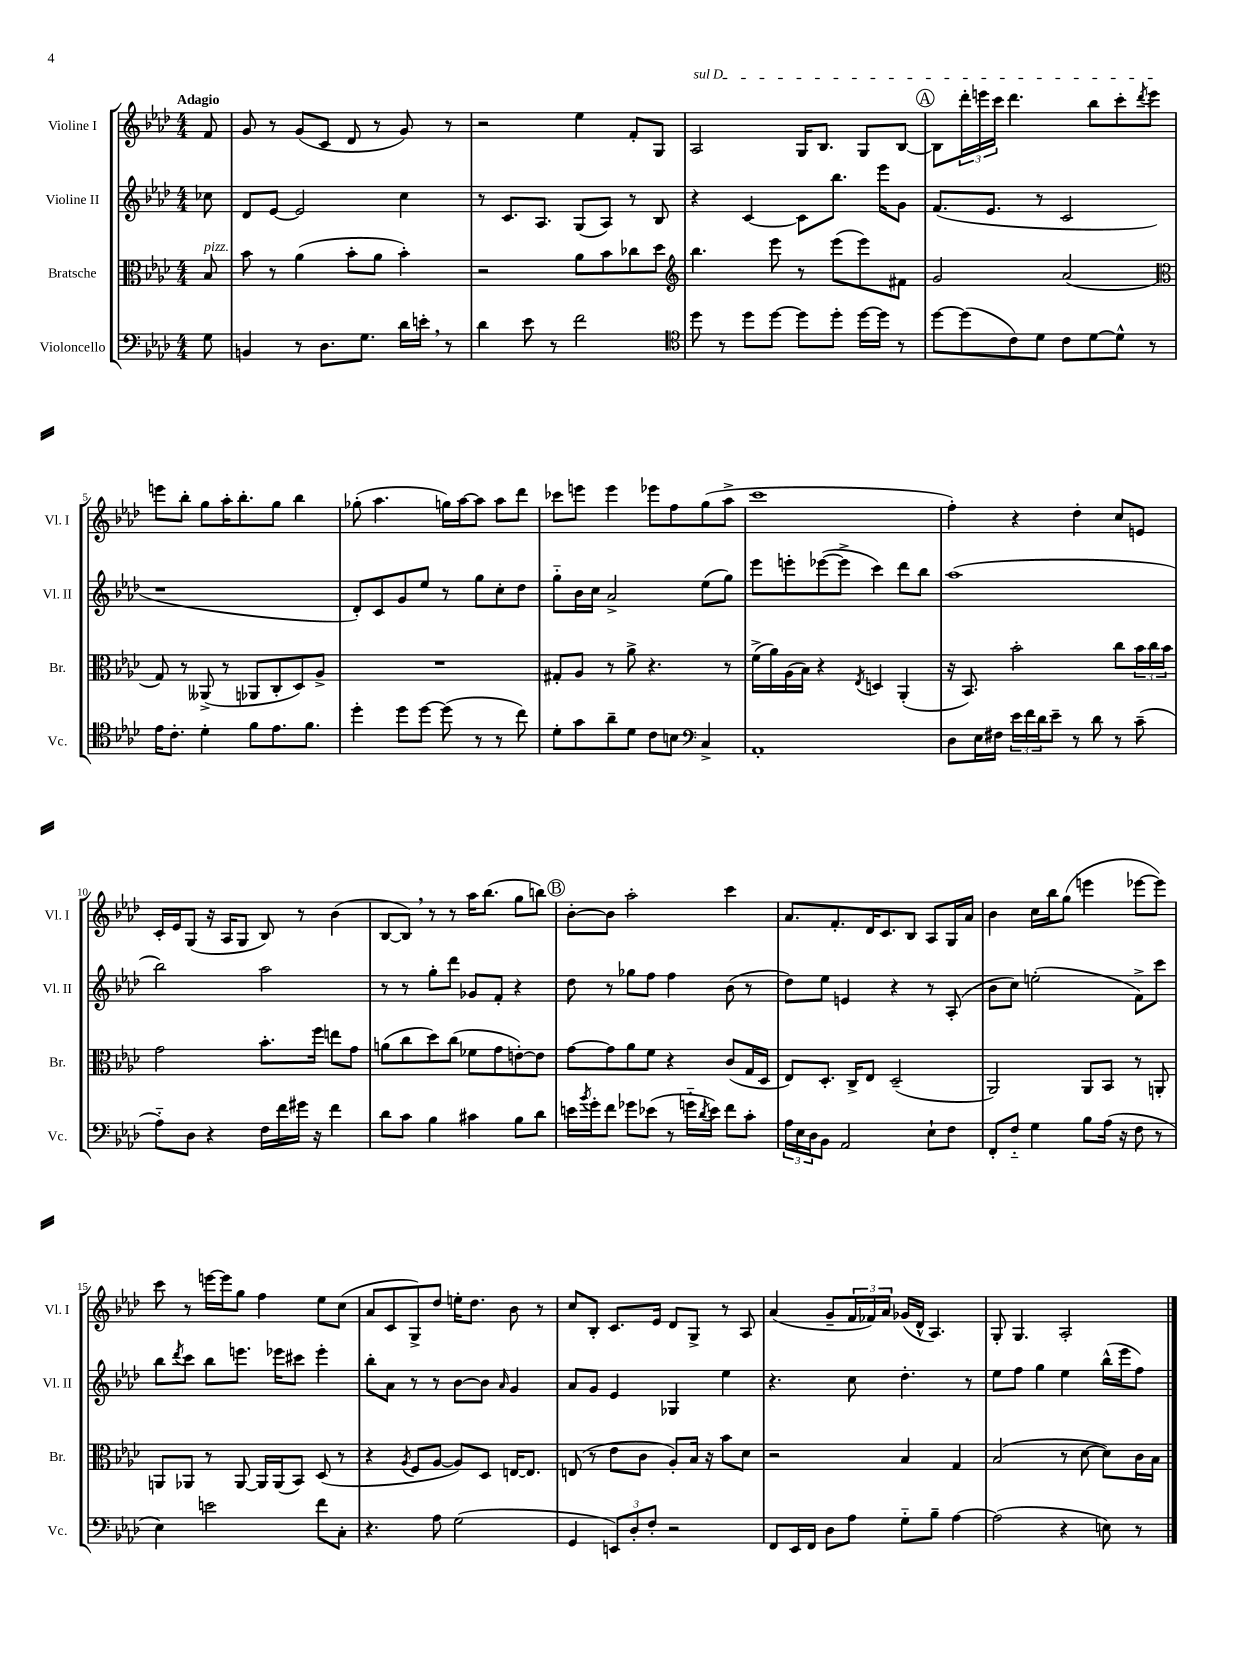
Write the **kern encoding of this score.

**kern	**kern	**kern	**kern
*staff4	*staff3	*staff2	*staff1
*clefF4	*clefC3	*clefG2	*clefG2
*k[b-e-a-d-]	*k[b-e-a-d-]	*k[b-e-a-d-]	*k[b-e-a-d-]
*M4/4	*M4/4	*M4/4	*M4/4
8G	8B-	8cc-	8f
=	=	=	=
4BB	8b-	8d-	8g
.	8r	[8e-	8r
8r	(4a-	2e-]	(8g
8.D-	.	.	8c
.	8b-'	.	8d-
8.G	.	.	.
.	8a-	.	8r
16d-	4b-')	4cc	8g)
16e'	.	.	.
8r	.	.	8r
=	=	=	=
4d-	2r	8r	2r
.	.	8.c	.
8e-	.	.	.
.	.	8.A-	.
8r	.	.	.
2f	8a-	(8G	4ee-
.	8b-	8A-)	.
.	8cc-	8r	8f'
.	8dd-	8B-	8G
=	=	=	=
*clefC4	*clefG2	*	*
8dd-	4.bb-	4r	2A-
8r	.	.	.
8dd-	.	[4c	.
[8dd-	8eee-	.	.
8dd-]	8r	8c]	16G
.	.	.	8.B-
8dd-'	(8eee-	8.bb-	.
[16dd-	8eee-)	.	8G
16dd-]	.	16eee-	.
8r	8f#	8g	[8B-
=	=	=	=
[8dd-	2g	(8.f	8B-]
(8dd-]	.	.	24ddd-'
.	.	.	24eee
.	.	8.e-	.
.	.	.	24ccc
8c)	.	.	4.ddd-
8d-	.	8r	.
8c	(2a-	2c	.
[8d-	.	.	8bb-
8d-^^]	.	.	8ccc'
.	.	.	8qddd-
8r	.	.	8eee
=	=	=	=
*	*clefC3	*	*
16e-	8G)	1r	8eee
8.c'	.	.	.
.	8r	.	8bb-'
4d-'	(8AA--^	.	8gg
.	8r	.	16aa-'
.	.	.	8.bb-'
8f	8AA-	.	.
8.e-	8C'	.	8gg
.	8D-)	.	4bb-
8.f	.	.	.
.	8A-^	.	.
=	=	=	=
4dd-'	1r	8d-')	(8gg-'
.	.	8c	4.aa-
8dd-	.	8g	.
[8dd-	.	8ee-	.
(8dd-]	.	8r	16gg)
.	.	.	[16aa-
8r	.	8gg	8aa-]
8r	.	8cc'	8aa-
8cc)	.	8dd-	8ddd-
=	=	=	=
8d-'	8G#'	8gg'~	8ccc-
8g	8A-	16b-	8eee
.	.	16cc	.
8a-~	8r	2a-^	4eee
8d-	8a-^	.	.
8c	4.r	.	8eee-
8B	.	.	8ff
*clefF4	*	*	*
4C^	.	(8ee-	(8gg
.	8r	8gg)	8aa-^
=	=	=	=
1AA-'	(16f^	8eee-	1ccc
.	16a-)	.	.
.	(16A-	8eee'	.
.	16B-)	.	.
.	4r	([8eee-	.
.	.	8eee-^]	.
.	8qE-	.	.
.	4D	4ccc)	.
.	(4AA-'	8ddd-	.
.	.	8bb-	.
=	=	=	=
8D-	16r	(1aa-	4ff')
.	8.BB-)	.	.
16E-	.	.	.
16F#	.	.	.
24e-	2b-'	.	4r
24f	.	.	.
24d-	.	.	.
8e-~	.	.	.
8r	.	.	4dd-'
8d-	.	.	.
8r	8cc	.	8cc
(8c~	24b-	.	8e
.	24cc	.	.
.	24b-	.	.
=	=	=	=
8A-'~)	2g	2bb-)	16c'
.	.	.	16e-
8D-	.	.	(8G
4r	.	.	16r
.	.	.	16A-
.	.	.	8G
16F	8.b-'	2aa-	8B-)
16f	.	.	.
16g#	.	.	8r
16r	16ff	.	.
4f	8ee	.	(4b-
.	8g	.	.
=	=	=	=
8d-	(8a	8r	[8B-
8c	8cc	8r	8B-])
4B-	8dd-)	8gg'	8r
.	(8cc	8ddd-	8r
4c#	8f-	8g-	16aa-
.	.	.	(8.bb-
.	8g	8f'	.
8B-	[8e')	4r	8gg
8d-	8e]	.	8bb)
=	=	=	=
16e	[8g	8dd-	[8b-'
8qb-	.	.	.
16g'	.	.	.
8f	8g]	8r	8b-]
8g-	8a-	8gg-	2aa-'
(8e-	8f	8ff	.
8r	4r	4ff	.
16g'~	.	.	.
8qd-	.	.	.
16e-)	.	.	.
8f	(8c	(8b-	4ccc
8c'	16G	8r	.
.	16D-	.	.
=	=	=	=
24A-	8E-)	8dd-)	8.a-
24E-	.	.	.
24D-	.	.	.
8BB-	8.D-'	8ee-	.
.	.	.	8.f'
2AA-	.	4e	.
.	16C^	.	.
.	8E-	.	16d-
.	.	.	8.c
.	(2D-~	4r	.
.	.	.	8B-
8E-`	.	8r	8A-
8F	.	(8A-'	16G
.	.	.	16a-
=	=	=	=
8FF'	2AA-)	8b-	4b-
8F'~	.	8cc)	.
4G	.	(2ee'	16cc
.	.	.	16bb-
.	.	.	(8gg
8B-	8AA-	.	4eee
(16A-	8BB-	.	.
16r	.	.	.
8F	8r	8f^)	[8eee-
8r	8AA'	8ccc	8eee-])
=	=	=	=
4E-)	8AA	8bb-	8ccc
.	.	8qddd-	.
.	8AA-	8ccc	8r
2e	8r	8bb-	[16eee
.	.	.	16eee]
.	[8AA-	8.eee	8gg
.	16AA-]	.	4ff
.	(16AA-	16eee-	.
.	8BB-)	8ccc#	.
8f	(8D-	4eee-'	8ee-
8C'	8r	.	(8cc
=	=	=	=
4.r	4r	8bb-'	8a-
.	.	8a-	8c
.	8qA-	.	.
.	8F	8r	8G^)
8A-	[8A-	8r	8dd-
(2G	8A-])	[8b-	16ee'
.	.	.	8.dd-
.	8D-	8b-]	.
.	.	16qqa-	.
.	[16E	4g	8b-
.	8.E]	.	.
.	.	.	8r
=	=	=	=
4GG	(8E	8a-	8cc
.	8r	8g	8B-'
12EE)	8e-	4e-	8.c
12D-'	.	.	.
.	8c	.	.
12F'	.	.	.
.	.	.	16e-
2r	8A-')	4G-	8d-
.	16B-	.	8G^
.	16r	.	.
.	8b-	4ee-	8r
.	8d-	.	8A-
=	=	=	=
8FF	2r	4.r	(4a-
16EE-	.	.	.
16FF	.	.	.
8D-	.	.	8g~
8A-	.	8cc	24f
.	.	.	24f-)
.	.	.	24a-
8G'~	4B-	4.dd-'	(16g-
.	.	.	16d-^^
8B-~	.	.	4.A-)
[4A-	4G	.	.
.	.	8r	.
=	=	=	=
(2A-]	(2B-	8ee-	8G'
.	.	8ff	4.G
.	.	4gg	.
4r	8r	4ee-	2A-'
.	[8d-	.	.
8E)	8d-])	(16bb-^^	.
.	.	16eee-	.
8r	16c	8ff)	.
.	16B-	.	.
==	==	==	==
*-	*-	*-	*-
